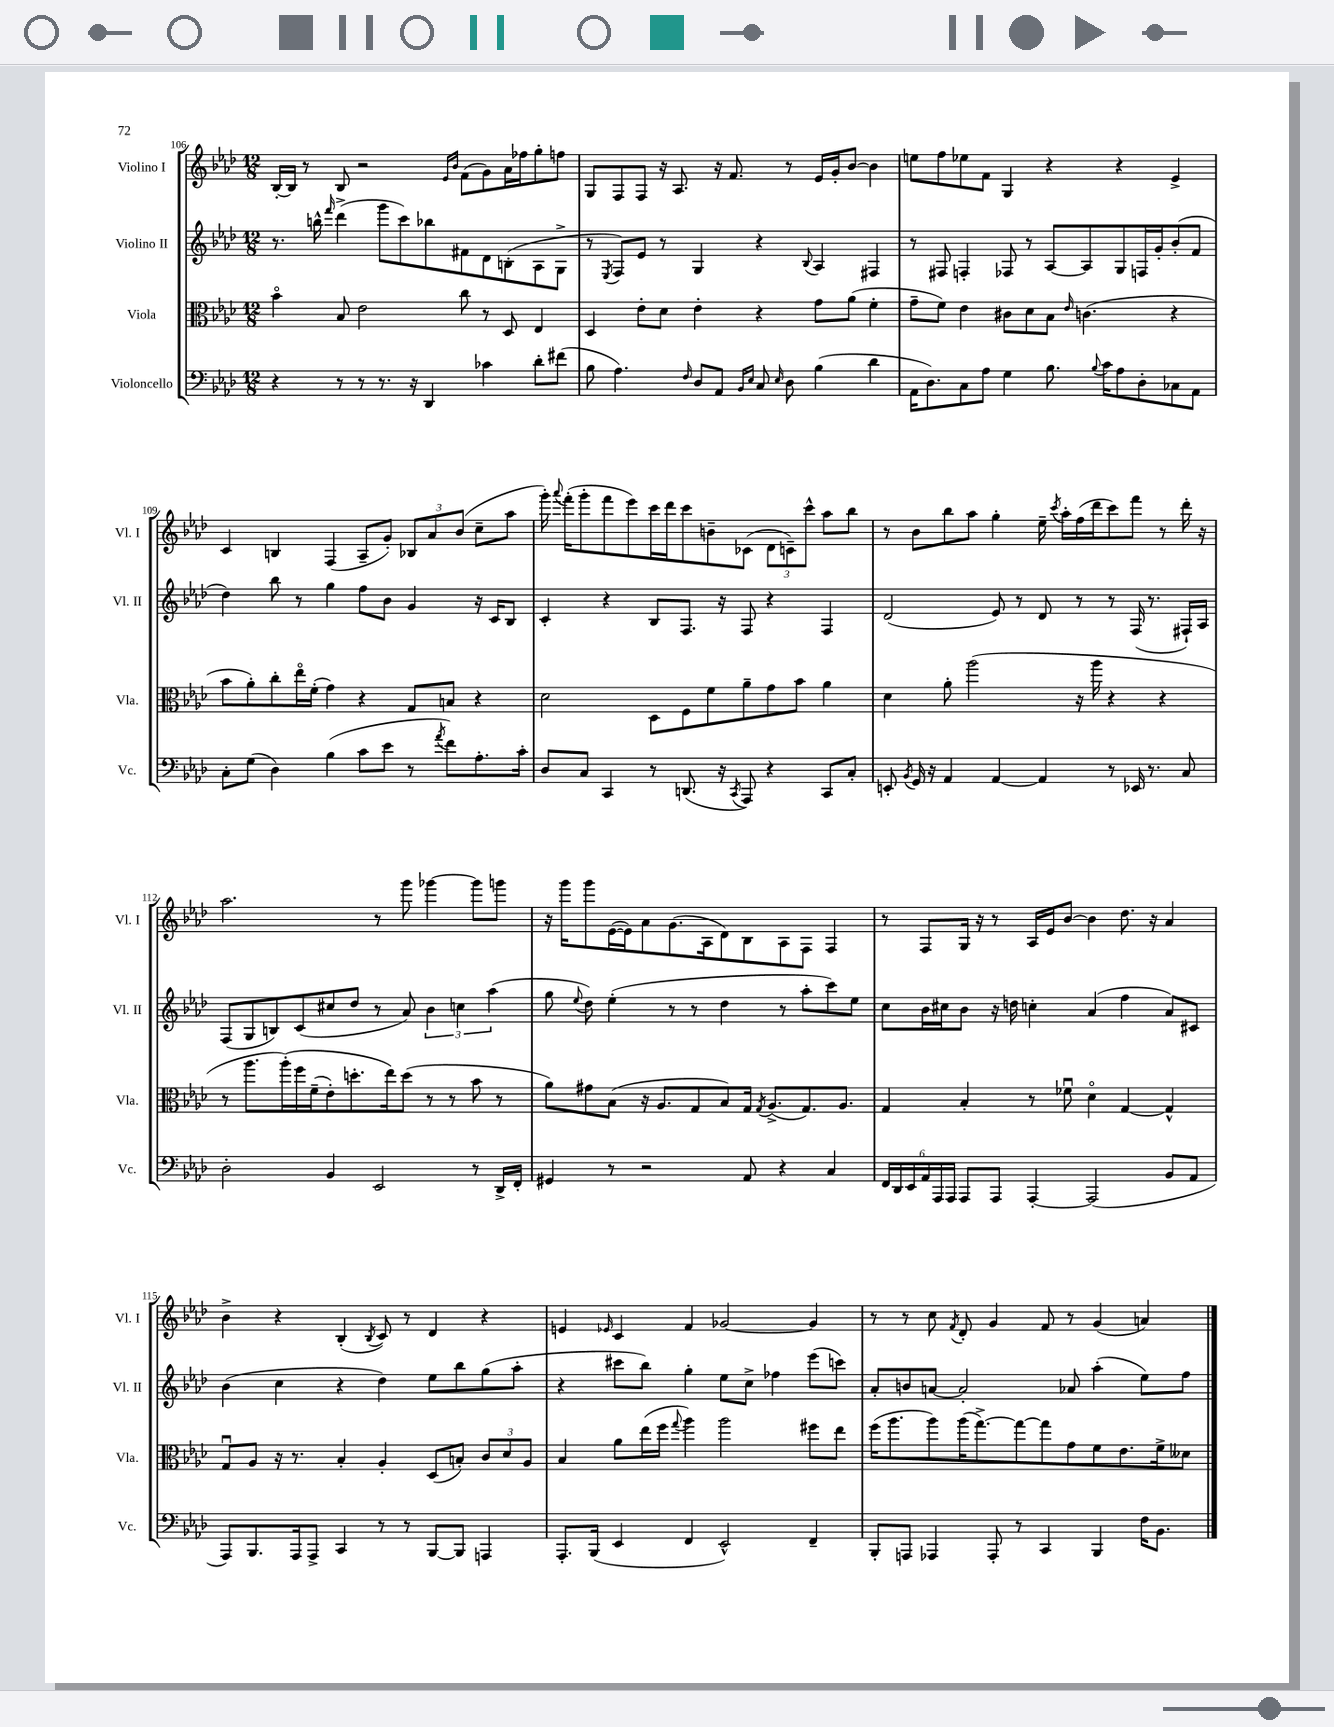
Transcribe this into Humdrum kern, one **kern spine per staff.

**kern	**kern	**kern	**kern
*staff4	*staff3	*staff2	*staff1
*clefF4	*clefC3	*clefG2	*clefG2
*k[b-e-a-d-]	*k[b-e-a-d-]	*k[b-e-a-d-]	*k[b-e-a-d-]
*M12/8	*M12/8	*M12/8	*M12/8
4r	4b-o	8.r	[16B-'
.	.	.	16B-]
.	.	.	8r
.	.	16bb^^	.
.	.	16qqfff	.
8r	8B-	(4ddd-^	8B-
8r	2e-	.	2r
8.r	.	8ggg	.
.	.	8ccc)	.
16r	.	.	.
4DD-	.	8bb-	.
.	.	.	16qqe-
.	.	.	16qqb-
.	8cc	8f#	(8f
4c-	8r	8d-	8g)
.	8D-	(8B'	16a-
.	.	.	16ff-
8d-'	4E-	8A-	8gg'
(8f#	.	8G^	8ff
=	=	=	=
8B-	4D-	8r	8G
.	.	8qE-	.
4.A-)	.	8F)	8F
.	8e-'	8e-	8F
.	8d-	8r	16r
.	.	.	8.A-
16qqF	.	.	.
8D-	4e-'	4G	.
8AA-	.	.	16r
.	.	.	8.f
16qqBB-	.	.	.
16qqE-	.	.	.
8C	4r	4r	.
16qqE-	.	.	.
8D-	.	.	8r
.	.	8qqB-	.
(4B-	8g	4A-	16e-
.	.	.	16g'
.	(8a-	.	[8b-
4d-	4f'	4F#	4b-]
=	=	=	=
16AA-	8g~	8r	8ee
8.D-)	.	.	.
.	8f)	8F#	8ff
8C	4e-	4F'	8ee-
8A-	.	.	8f
4G	8c#	8F-	4G
.	8d-	8r	.
8.B-	8B-	[8A-	4r
.	16qqe-	.	.
.	(4.c	8A-]	.
8qqB-	.	.	.
16c	.	.	.
8A-	.	8G	4r
8D-'	.	16F	.
.	.	16g'	.
8C-	4r	(8b-'	4e-^
8AA-	.	8f	.
=	=	=	=
8C'	8b-	4dd-)	4c
(8G	8a-')	.	.
4D-)	8cc'	8bb-	4B
.	16ee-o	8r	.
.	(16f'	.	.
(4B-	4g)	4gg	(4F
8c	4r	8ff	8A-~
8e-	.	8b-	8g')
8r	8G	4g	12B-
.	.	.	12a-
8qa-	.	.	.
8f)	8B	.	.
.	.	.	(12b-
8.A-'	4r	16r	8cc~
.	.	16c	.
.	.	8B-	8aa-
16c'	.	.	.
=	=	=	=
8D-	2d-	4c'	16ggg')
.	.	.	8qqaaa-
.	.	.	(16fff'
8C	.	.	8ggg'
4CC	.	4r	8fff
.	.	.	8eee-)
8r	8D-	8B-	16ccc
.	.	.	16ddd-
(8.DD	8F	8.F	8ccc
.	8f	.	8b~
16r	.	16r	.
8qCC	.	.	.
8AAA-)	8a-~	8F	(8c-
4r	8g	4r	12d-
.	.	.	12c~)
.	8b-	.	.
.	.	.	12ccc^^
8CC	4a-	4F	8aa-
8C'	.	.	8bb-
=	=	=	=
8EE'	4d-	(2d-	8r
8qBB-	.	.	.
16GG	.	.	8b-
16r	.	.	.
4AA-	8a-'	.	8bb-
.	(2aa-	.	8aa-
[4AA-	.	8e-)	4gg'
.	.	8r	.
4AA-]	.	8d-	16ee-~
.	.	.	8qccc
.	.	.	16aa-'
.	16r	8r	(16ff
.	16aa-	.	16ddd-
8r	4r	8r	8ccc)
16EE-	.	(16F	8fff
8.r	.	8.r	.
.	4r	.	8r
8C	.	16F#`)	16ddd-'
.	.	16A-	16r
=	=	=	=
2D-'	8r	(8F	2.aa-
.	8.aa-	8G	.
.	.	8B)	.
.	&(16aa-')	.	.
.	16ff	(8c	.
.	(16f~	.	.
4BB-	8e-')	8cc#	.
.	8.dd'	8dd-	.
2EE-	.	8r	8r
.	16ee-&)	.	.
.	(8dd	8a-)	8ggg
.	8r	6b-	[4ggg-
.	8r	.	.
.	.	6cc	.
8r	8b-	.	8ggg-]
.	.	(6aa-	.
16DD-^	8r	.	8ggg
16FF'	.	.	.
=	=	=	=
4GG#	8a-)	8gg	16r
.	.	.	16ggg
.	.	8qqee-	.
.	8g#	8dd-)	8ggg
8r	(8B-	(4ee-'	([16e-
.	.	.	16e-])
2r	16r	.	8a-
.	8.A-	.	.
.	.	8r	(8.g
.	8G	8r	.
.	.	.	16A-
.	8B-)	4dd-	8d-)
8AA-	16G	.	8B-
.	8qG	.	.
.	(8.A-^	.	.
4r	.	8r	8A-
.	8.G)	8aa-'	8F
4C	.	8ccc)	4F
.	8.A-	.	.
.	.	8ee-	.
=	=	=	=
24FF	4G	8cc	8r
24DD-	.	.	.
24EE-	.	.	.
24AA-	.	16b-	8F
24AAA-	.	.	.
.	.	16cc#	.
24AAA-	.	.	.
8AAA-	4B-'	8b-	16G
.	.	.	16r
8AAA-	.	16r	8r
.	.	16dd	.
[4AAA-'	8r	4cc'	16A-
.	.	.	16e-
.	8f-u	.	[8b-
(2AAA-]	4d-o	(4a-	4b-]
.	[4G	4ff	8.dd-
.	.	.	16r
8BB-	4G^^]	8a-)	4a-
8AA-	.	8c#	.
=	=	=	=
8AAA-)	8Gu	(4b-	4b-^
8.BBB-	8A-	.	.
.	16r	4cc	4r
16AAA-	8.r	.	.
8AAA-^	.	.	.
4CC	4B-'	4r	(4B-'
.	.	.	8qB-
8r	4A-'	4dd-)	8c)
8r	.	.	8r
[8BBB-	(8D-	8ee-	4d-
8BBB-]	8B')	8bb-	.
4AAA	12c	(8gg	4r
.	12d-	.	.
.	.	8aa-'	.
.	12A-	.	.
=	=	=	=
8.AAA-'	4B-	4r	4e
(16BBB-	.	.	.
.	.	.	16qqe-
4EE-	8a-	8ccc#	4c
.	(16ee-	8bb-)	.
.	16ff	.	.
.	8qqgg	.	.
4FF	4aa-)	4gg'	4f
2EE-^^)	2aa-	8ee-	[2g-
.	.	8cc^	.
.	.	4ff-	.
4FF~	8ff#	(8eee-	4g-]
.	8ee-	8ccc)	.
=	=	=	=
8BBB-'	(16ff	8a-'	8r
.	8.aa-	.	.
8AAA	.	8b	8r
4AAA-	8aa-)	[8a	8cc
.	.	.	8qf
.	(16aa-	2a']	8d-'
.	[8.gg^)	.	.
8AAA-'	.	.	4g
8r	8gg_	.	.
4CC	8gg]	.	8f
.	8g	8a-	8r
4BBB-	8f	(4aa-'	(4g
.	8.e-	.	.
16F	.	8ee-)	4a)
8.BB-	16f^	.	.
.	8d--	8ff	.
==	==	==	==
*-	*-	*-	*-
